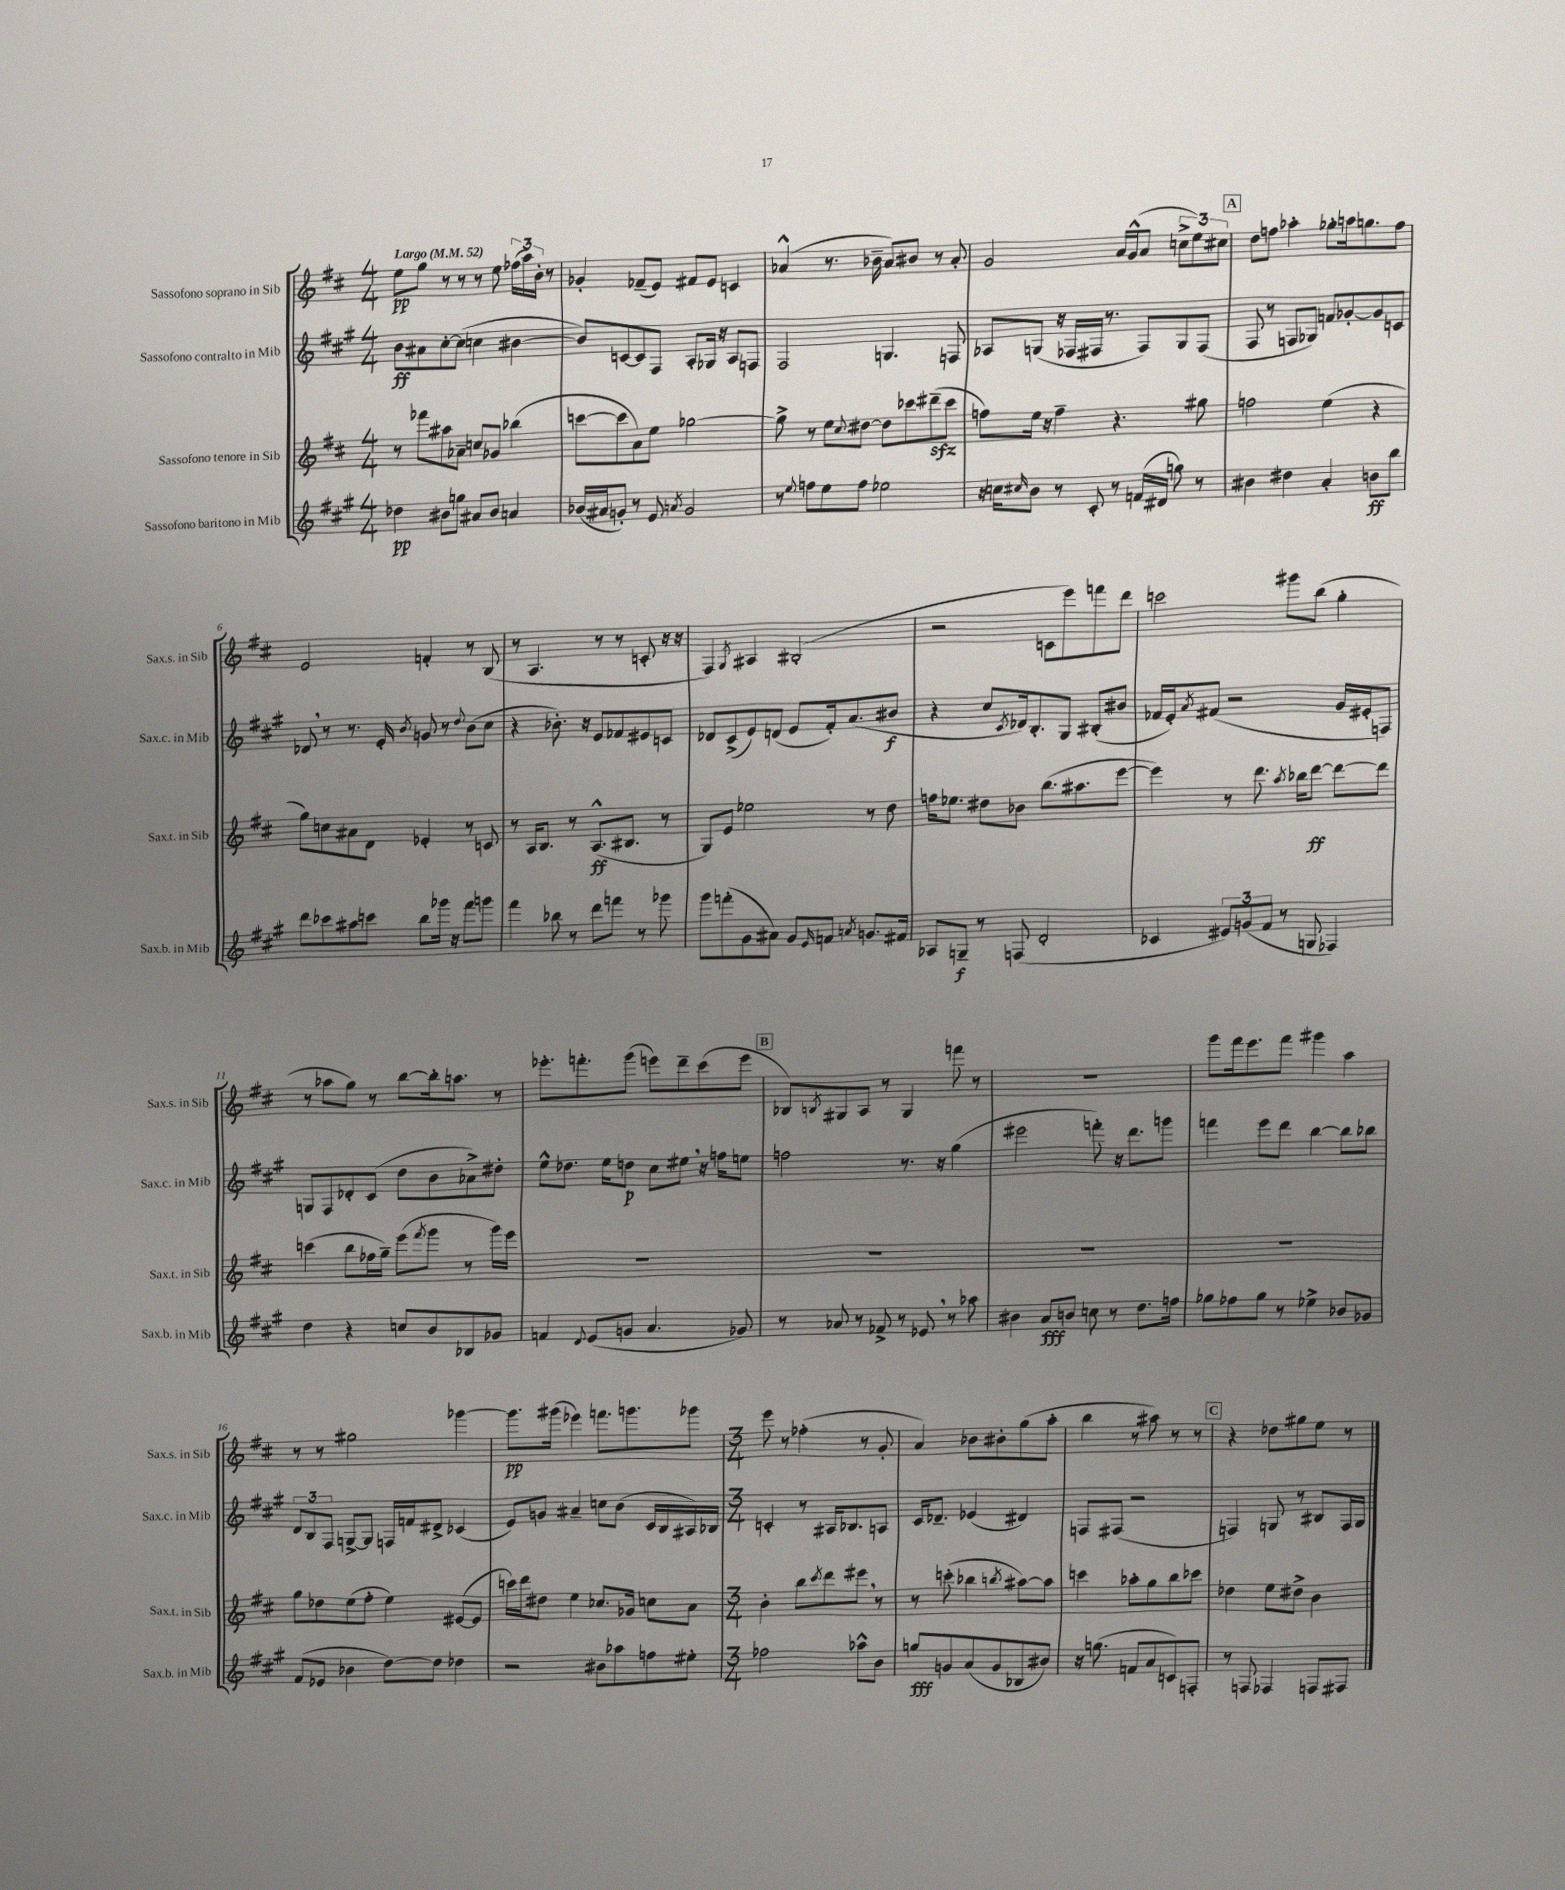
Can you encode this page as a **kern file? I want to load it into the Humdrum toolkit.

**kern	**dynam	**kern	**dynam	**kern	**dynam	**kern	**dynam
*part4	*part4	*part3	*part3	*part2	*part2	*part1	*part1
*staff4	*staff4	*staff3	*staff3	*staff2	*staff2	*staff1	*staff1
*I"Sassofono baritono in Mib	*	*I"Sassofono tenore in Sib	*	*I"Sassofono contralto in Mib	*	*I"Sassofono soprano in Sib	*
*I'Sax.b. in Mib	*	*I'Sax.t. in Sib	*	*I'Sax.c. in Mib	*	*I'Sax.s. in Sib	*
*clefG2	*	*clefG2	*	*clefG2	*	*clefG2	*
*k[f#c#g#]	*	*k[f#c#]	*	*k[f#c#g#]	*	*k[f#c#]	*
*M4/4	*	*M4/4	*	*M4/4	*	*M4/4	*
*MM52	*	*MM52	*	*MM52	*	*MM52	*
=1	=1	=1	=1	=1	=1	=1	=1
!	!	!	!	!	!	!LO:TX:a:B:t=Largo	!
4dd-X\	pp	8r	.	8b\L	ff	8ee\L	pp
.	.	8fff-X\L	.	8a#X\	.	8gg\J	.
8b#X\L	.	8aa#X\	.	[8cc#'\	.	8r	.
8ggn\J	.	8a-X~\J	.	(8cc#\J]	.	8r	.
8a#X/L	.	8ccn/L	.	4ccn\	.	8r	.
8b#/J	.	8g-X/J	.	.	.	8ee\	.
4an/	.	(4bb-X\	.	[4b#X\	.	(24ff-X\LL	.
.	.	.	.	.	.	24aa\)	.
.	.	.	.	.	.	24b'\JJ	.
.	.	.	.	.	.	8r	.
=2	=2	=2	=2	=2	=2	=2	=2
(16b-X/LL	.	[8cccn\L	.	8b#/L])	.	4g-X'/	.
16a#X/J	.	.	.	.	.	.	.
8gn'/J)	.	8ccc\]	.	[8cn/	.	.	.
8r	.	8a\)	.	8c/]	.	(8f-X~/L	.
8e/	.	8ee\J	.	8F#/J	.	8e/J)	.
8qan/	.	.	.	.	.	.	.
2g/	.	[2gg-X\	.	8A'/L	.	8f#X/L	.
.	.	.	.	16G-X/Jk	.	8e/J	.
.	.	.	.	16r	.	.	.
.	.	.	.	8A/L	.	4cn/	.
.	.	.	.	8Fn/J	.	.	.
=3	=3	=3	=3	=3	=3	=3	=3
8r	.	8gg-^\]	.	2F#/	.	(4a-X^^/	.
8qqee/	.	.	.	.	.	.	.
8ffn\L	.	8r	.	.	.	.	.
8ee\	.	8ee\L	.	.	.	8.r	.
.	.	8qqcc#/	.	.	.	.	.
8ff\J	.	[8dd#X\J	.	.	.	.	.
.	.	.	.	.	.	16b-X~\	.
2ee-X\	.	8dd#\L]	.	4.Gn/	.	8a-/L)	.
.	.	8ccc-X\	.	.	.	8b#X/J	.
.	.	(8ddd#Xzz~\	.	.	.	8r	.
.	.	8ccc-\J	.	8Fn/	.	8a-'/	.
=4	=4	=4	=4	=4	=4	=4	=4
16r	.	8ffn\L)	.	8A-X/L	.	2g/	.
16ccn\KL	.	.	.	.	.	.	.
16qqcc#X/	.	.	.	.	.	.	.
8b\J	.	16ee\Jk	.	(8Gn/J	.	.	.
.	.	16r	.	.	.	.	.
8r	.	4ff~\	.	16r	.	.	.
.	.	.	.	16F-X/LL	.	.	.
8c#'/	.	.	.	16F#X/JJ	.	.	.
.	.	.	.	8.r	.	.	.
8r	.	4.r	.	.	.	16a/LL	.
.	.	.	.	.	.	(16g^^/J	.
(16fn/LL	.	.	.	8F#/L)	.	8a/J	.
16d#X/JJ	.	.	.	.	.	.	.
8ggn\)	.	.	.	8G/	.	12ccn^\L	.
.	.	.	.	.	.	12ee\)	.
8r	.	8gg#X\	.	(8F#/J	.	.	.
.	.	.	.	.	.	12cc#X\J	.
!!LO:REH:place=s1:t=A
=5	=5	=5	=5	=5	=5	=5	=5
4b#X\	.	2ffn\	.	8F#/	.	8dd\L	.
.	.	.	.	8r	.	8ffn\J	.
4dd#X\	.	.	.	8Fn/L	.	4aa-X'\	.
.	.	.	.	8G-X/J)	.	.	.
4a'/	.	(4ee\	.	8fn/L	.	8gg-X'\L	.
.	.	.	.	[8g-X'/	.	16aan\k	.
.	.	.	.	.	.	8.ggn\	.
8bn\L	ff	4r	.	8g-/]	.	.	.
8bb\J	.	.	.	8cn/J	.	8ff\J	.
!!LO:LB:g=z
=6	=6	=6	=6	=6	=6	=6	=6
8ddd\L	.	8gg\L)	.	8d-X,/	.	2e/	.
8ccc-X\	.	8ccn\	.	8r	.	.	.
8aa#X\	.	8a#X\	.	8.r	.	.	.
8cccn\J	.	8d\J	.	.	.	.	.
.	.	.	.	16e'/	.	.	.
.	.	.	.	8qb/	.	.	.
8bb\L	.	4e-X'/	.	8gn/	.	4fn'/	.
16ggg-X\Jk	.	.	.	8r	.	.	.
16r	.	.	.	.	.	.	.
.	.	.	.	8qqdd/	.	.	.
8fff#\L	.	8r	.	(8b\L	.	8r	.
8gggn\J	.	8cn/	.	8cc#\J	.	(8B/	.
=7	=7	=7	=7	=7	=7	=7	=7
4fff#\	.	8r	.	4r	.	8r	.
.	.	16A/KL	.	.	.	4.A/	.
.	.	8.B/J	.	.	.	.	.
8bb-X\	.	.	.	8.b-X'\)	.	.	.
8r	.	8r	.	.	.	.	.
.	.	.	.	16r	.	.	.
8ddd\L	.	(8.A^^/L	ff	8e/L	.	8r	.
8fffn\J	.	.	.	8f-X/	.	8r	.
.	.	8.B#X/J	.	.	.	.	.
8r	.	.	.	8e#X/	.	8cn'/	.
8ggg-X\	.	8r	.	8cn/J	.	16r	.
.	.	.	.	.	.	16r	.
=8	=8	=8	=8	=8	=8	=8	=8
8ggg#\L	.	8G/L)	.	8d-X/L	.	4F#/)	.
(8fffn'\	.	8e/J	.	(8c#^/	.	.	.
.	.	.	.	.	.	8qG/	.
8g#\	.	2ee-X\	.	8e/)	.	4A#X/	.
8a#X\J)	.	.	.	(8dn/J	.	.	.
8g#/L	.	.	.	8e/L	.	(2B#X'/	.
16qqe/	.	.	.	.	.	.	.
8fn/J	.	.	.	16f#'/k)	.	.	.
.	.	.	.	(8.a/	.	.	.
8qan/	.	.	.	.	.	.	.
8.gn/L	.	8r	.	.	.	.	.
.	.	8dd\	.	8b#X/J	f	.	.
16f#X/Jk	.	.	.	.	.	.	.
=9	=9	=9	=9	=9	=9	=9	=9
8A-X/L	.	16ffn\KL	.	4r	.	2r	.
.	.	8.ee-X\J	.	.	.	.	.
8Gn~/J	f	.	.	.	.	.	.
8r	.	8dd#X\L	.	8cc#/L	.	.	.
.	.	.	.	8qc#/	.	.	.
(8Fn/	.	8b-X\J	.	16d-X/k)	.	.	.
.	.	.	.	8.B'/	.	.	.
2d'/	.	(8.bb\L	.	.	.	8cn\L	.
.	.	.	.	8G#/J	.	8eee\)	.
.	.	8.aa#X\	.	.	.	.	.
.	.	.	.	(8B#X'/L	.	8fffn\	.
.	.	[8eee\J	.	8b#X/J	.	8ddd\J	.
=10	=10	=10	=10	=10	=10	=10	=10
4c-X/	.	4eee\])	.	16f-X/LL	.	2cccn\	.
.	.	.	.	16e'/J)	.	.	.
.	.	.	.	8qa/	.	.	.
.	.	.	.	(8f#X/J	.	.	.
12e#X/L)	.	8r	.	2r	.	.	.
(12gn/	.	.	.	.	.	.	.
.	.	8.ddd\	.	.	.	.	.
12f#/J	.	.	.	.	.	.	.
8r	.	.	.	.	.	8ggg#X\L	.
.	.	8qaa/	.	.	.	.	.
.	.	16bb-X\KL	.	.	.	.	.
8Gn/	.	[8ddd\J	ff	.	.	(8bb\J	.
4F-X/)	.	8ddd\L_	.	16g#/LL	.	4gg'\	.
.	.	.	.	16e#X'/J	.	.	.
.	.	8ddd\J]	.	8Fn/J)	.	.	.
!!LO:LB:g=z
=11	=11	=11	=11	=11	=11	=11	=11
4dd\	.	(4cccn\	.	8Gn/L	.	8r	.
.	.	.	.	8F#/	.	8aa-X\L	.
4r	.	8bb\L	.	8d-X'/	.	8gg\J)	.
.	.	16ff-X\L	.	(8c#/J	.	8r	.
.	.	16gg~\JJ)	.	.	.	.	.
8ccn/L	.	(8eee\L	.	8dd\L	.	[8bb\L	.
.	.	8qfff#/	.	.	.	.	.
8b/	.	8ggg\J	.	8b\	.	16bb'\k]	.
.	.	.	.	.	.	8.aan\J	.
8B-X/	.	8r	.	8a-X^\)	.	.	.
8g-X/J	.	16ggg\LL)	.	8dd#X'\J	.	8r	.
.	.	16eee\JJ	.	.	.	.	.
=12	=12	=12	=12	=12	=12	=12	=12
4fn/	.	1r	.	8ee^^\L	.	8.eee-X'\L	.
.	.	.	.	8.dd-X\J	.	.	.
.	.	.	.	.	.	8.fffn'\	.
8qqd/	.	.	.	.	.	.	.
(8e/L	.	.	.	.	.	.	.
.	.	.	.	16ee\KL	.	.	.
8gn/J	.	.	.	8ddn\J	p	(8ggg\J	.
4.a/	.	.	.	8cc#\L	.	8eeen\L)	.
.	.	.	.	8ee#X,\J	.	8ddd~\	.
.	.	.	.	16r	.	(8ccc#\	.
.	.	.	.	16ffn\KL	.	.	.
8g-X/)	.	.	.	8een\J	.	8eee\J	.
!!LO:REH:place=s1:t=B
=13	=13	=13	=13	=13	=13	=13	=13
8r	.	1r	.	2ffn\	.	8B-X/L)	.
.	.	.	.	.	.	8qBn/	.
8a-X/	.	.	.	.	.	8G#X/	.
8r	.	.	.	.	.	8A/J	.
8f-X^/	.	.	.	.	.	8r	.
8r	.	.	.	8.r	.	4G#/	.
8e-X,/	.	.	.	.	.	.	.
.	.	.	.	16r	.	.	.
8r	.	.	.	(4gg#\	.	8fffn\	.
8aa-X\	.	.	.	.	.	8r	.
=14	=14	=14	=14	=14	=14	=14	=14
4b#X\	.	1r	.	2eee#X\	.	1r	.
8a/L	fff	.	.	.	.	.	.
8bn/J	.	.	.	.	.	.	.
8ccn\	.	.	.	8fffn'\)	.	.	.
8r	.	.	.	16r	.	.	.
.	.	.	.	8.ddd\L	.	.	.
8.dd\L	.	.	.	.	.	.	.
.	.	.	.	8gggn\J	.	.	.
16ffn\Jk	.	.	.	.	.	.	.
=15	=15	=15	=15	=15	=15	=15	=15
8gg-X\L	.	1r	.	4fffn\	.	8ggg\L	.
8ff-X\	.	.	.	.	.	16fff#\k	.
.	.	.	.	.	.	8.eee\	.
8gg-\J	.	.	.	8eee\L	.	.	.
8r	.	.	.	8ddd\J	.	8fff#\J	.
4ee-X^\	.	.	.	[4bb\	.	4ggg#X\	.
8b-X/L	.	.	.	8bb\L]	.	4aa\	.
8g-X/J	.	.	.	8bb-X\J	.	.	.
!!LO:LB:g=z
=16	=16	=16	=16	=16	=16	=16	=16
(8f#/L	.	8gg\L	.	12d/L	.	8r	.
.	.	.	.	12B/	.	.	.
8e-X/J	.	8dd-X\	.	.	.	8r	.
.	.	.	.	12F#/J	.	.	.
4b-X\	.	(8ee\	.	[8Gn^/L	.	2gg#X\	.
.	.	8ff#'\J	.	8G/J]	.	.	.
[8dd\L)	.	4ee\)	.	16Fn/LL	.	.	.
.	.	.	.	16fn/J	.	.	.
8dd\J]	.	.	.	8d#X^/J	.	.	.
4dd-X\	.	([8e#X/L	.	(4c-X/	.	[4ggg-X\	.
.	.	8e#/J]	.	.	.	.	.
=17	=17	=17	=17	=17	=17	=17	=17
2r	.	16cccn\LL)	.	8e/L)	.	8.ggg-\L]	pp
.	.	16ddd\J	.	.	.	.	.
.	.	8dd#X\J	.	8gn/J	.	.	.
.	.	.	.	.	.	(16ggg#X\Jk	.
.	.	4ee\	.	4a#X~/	.	4eee-X\)	.
8b#X\L	.	8.cc-X/L	.	8ccn\L	.	8.fffn\L	.
8aa-X\	.	.	.	(8b\J	.	.	.
.	.	16g-X/Jk	.	.	.	8.gggn\	.
8ffn\	.	8ccn\L	.	16c#/LL	.	.	.
.	.	.	.	16B/	.	.	.
8ee#X'\J	.	8a\J	.	16A#X/)	.	8ggg-X\J	.
.	.	.	.	16B-X/JJ	.	.	.
=18	=18	=18	=18	=18	=18	=18	=18
*M3/4	*	*M3/4	*	*M3/4	*	*M3/4	*
2ff-X\	.	4b'\	.	4cn'/	.	8eee\	.
.	.	.	.	.	.	8r	.
.	.	8bb\L	.	8r	.	(4ff-X'\	.
.	.	8qccc#/	.	.	.	.	.
.	.	8ddd\	.	16A#X/KL	.	.	.
.	.	.	.	8.B-X/	.	.	.
8aa-X^^\L	.	8eee#X,\J	.	.	.	8r	.
8b\J	.	8r	.	8An/J	.	8g'/	.
=19	=19	=19	=19	=19	=19	=19	=19
8ggn/L	fff	8r	.	16c#/KL	.	4a/)	.
.	.	.	.	8.d-X~/J	.	.	.
8gn/	.	(8cccn'\	.	.	.	.	.
(8a/	.	4bb-X\	.	(4e-X/	.	8b-X\L	.
8g/	.	.	.	.	.	8b#X'\	.
.	.	8qbbn/	.	.	.	.	.
8B-X/	.	[8aa#X\L)	.	4d#X/)	.	(8gg\	.
8b#X/J)	.	8aa#\J]	.	.	.	8aa'\J	.
=20	=20	=20	=20	=20	=20	=20	=20
16r	.	4cccn\	.	8Fn/L	.	4bb\	.
(8.ggn\	.	.	.	.	.	.	.
.	.	.	.	(8F#X/J	.	.	.
8fn/L	.	8aa-X'\L	.	2r	.	8r	.
8a/	.	8gg\	.	.	.	8aa#X\)	.
8cn/)	.	8bb\	.	.	.	8r	.
8Fn'/J	.	8ccc-X\J	.	.	.	8r	.
!!LO:REH:place=s1:t=C
=21	=21	=21	=21	=21	=21	=21	=21
8r	.	4dd-X\	.	4Fn/)	.	4r	.
8Fn/	.	.	.	.	.	.	.
4F-X/	.	8ee\L	.	8Gn/	.	8dd-X\L	.
.	.	8dd#X^\J	.	8r	.	8gg#X\	.
8Fn/L	.	4b\	.	8B#X/L	.	8ee\J	.
8F#X/J	.	.	.	16F/L	.	8r	.
.	.	.	.	16G/JJ	.	.	.
==	==	==	==	==	==	==	==
*-	*-	*-	*-	*-	*-	*-	*-
